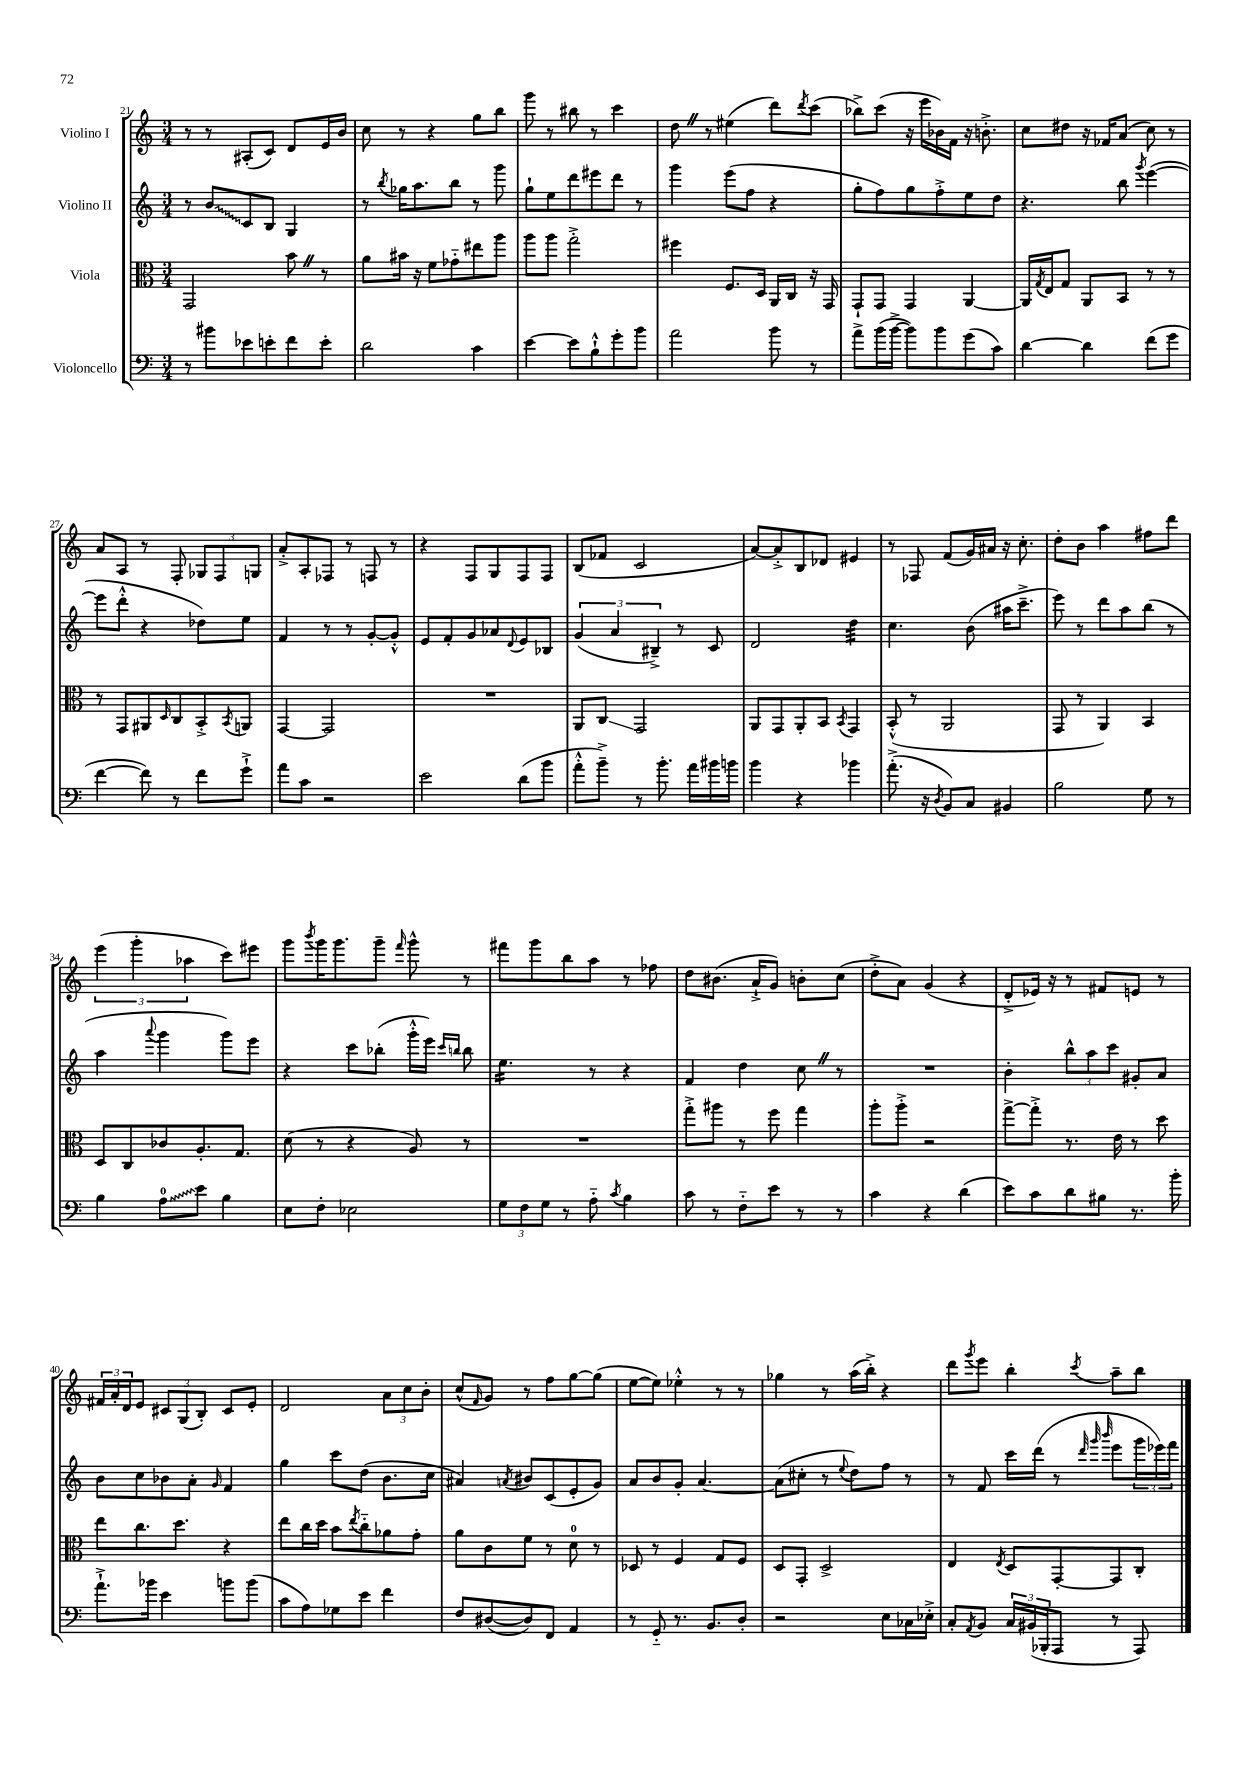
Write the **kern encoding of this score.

**kern	**kern	**kern	**kern
*staff4	*staff3	*staff2	*staff1
*clefF4	*clefC3	*clefG2	*clefG2
*k[]	*k[]	*k[]	*k[]
*M3/4	*M3/4	*M3/4	*M3/4
8r	2GG	8r	8r
8b#	.	8b	8r
8e-	.	8c	(8A#'
8e'	.	8B	8c)
8f	8b	4G	8d
8e'	8r	.	16e
.	.	.	16b
=	=	=	=
2d	8a	8r	8cc
.	.	8qbb	.
.	16b#	16gg-	8r
.	16r	8.aa	.
.	8f	.	4r
.	8g-'~	8bb	.
4c	8ee#	8r	8gg
.	8aa	8ggg	8bb
=	=	=	=
[4e	8aa	8gg`	8ggg
.	8aa	8ee	8r
8e]	2gg'^	8ddd	8bb#
8B`^^	.	8eee#	8r
8g'	.	8ddd	4ccc
8b	.	8r	.
=	=	=	=
2a	4ff#	4ggg	8dd
.	.	.	8r
.	8.F	(8eee	(4ee#
.	.	8ff	.
.	16D	.	.
8b	16AA	4r	8ddd)
.	16C	.	.
.	.	.	8qddd
8r	16r	.	(8ccc
.	16GG	.	.
=	=	=	=
8a^	8GG`	8gg'	8bb-^)
(16b	8GG	8ff)	(8ccc
[16b^	.	.	.
8b])	4GG	8gg	16r
.	.	.	16eee
8b	.	8ff'^	16b-)
.	.	.	16f
(8g	[4AA	8ee	16r
.	.	.	8.b'^
8c)	.	8dd	.
=	=	=	=
[4d	16AA]	4.r	8cc
.	8qG	.	.
.	16E	.	.
.	8G	.	8dd#
4d]	8AA	.	16r
.	.	.	16f-
.	8BB	8bb	(8a
.	.	8qggg	.
(8f	8r	([4eee	8cc)
8g	8r	.	8r
=	=	=	=
[4f	8r	8eee]	8a
.	8GG	8ddd'^^	8A
8f])	8AA#	4r	8r
.	16qqD	.	.
8r	8C	.	8F'
8f	8BB'^	8dd-)	12G-
.	.	.	12F
.	8qBB	.	.
8g`^	8AA	8ee	.
.	.	.	12G
=	=	=	=
8a	[4GG	4f	8a'^
8c	.	.	8A'
2r	2GG]	8r	8F-
.	.	8r	8r
.	.	[8g'	8F
.	.	8g'^^]	8r
=	=	=	=
2e	2.r	8e	4r
.	.	8f'	.
.	.	8g	8F
.	.	8a-	8G
.	.	8qqd	.
(8d	.	8e	8F
8b	.	8B-	8F
=	=	=	=
8a'^^	8AA	(6g	(8B
8b~^)	8C	.	8f-
.	.	6a	.
8r	2GG	.	2c
.	.	6B#~^)	.
8.b'	.	.	.
.	.	8r	.
16a	.	.	.
16b#	.	8c	.
16b	.	.	.
=	=	=	=
4b	8AA	2d	[8a)
.	8GG	.	8a'^]
4r	8AA'	.	8B
.	8BB	.	8d-
.	8qBB	.	.
4b-	4GG	4dd	4e#
=	=	=	=
(8.a'^	(8BB'^^	4.cc	8r
.	8r	.	8F-
16r	.	.	.
8qD	.	.	.
8BB)	2AA	.	(8f
8C	.	(8b	16g)
.	.	.	16a#
4BB#	.	16aa#	16r
.	.	8.ccc~^	8.cc'
=	=	=	=
2B	8GG	8eee)	8dd'
.	8r	8r	8b
.	4AA)	8ddd	4aa
.	.	8aa	.
8G	4BB	(8bb	8ff#
8r	.	8r	8ddd
=	=	=	=
4B	8D	4aa	(6eee
.	8C	.	.
.	.	.	6ggg'
.	.	8qqaaa	.
8A	8c-	4ggg	.
.	.	.	6aa-
8e	8.A'	.	.
4B	.	8ggg)	8ccc)
.	8.G	.	.
.	.	8eee	8eee#
=	=	=	=
8E	(8d	4r	8ggg
.	.	.	8qbbb
8F'	8r	.	16ggg
.	.	.	8.ggg
2E-	4r	8ccc	.
.	.	(8bb-'	8ggg~
.	.	.	16qqfff
.	8A)	16ggg'^^	8ggg^^
.	.	16eee)	.
.	.	16qqccc	.
.	.	16qqbb	.
.	8r	8bb	8r
=	=	=	=
12G	2.r	4.ee	8fff#
12F	.	.	.
.	.	.	8ggg
12G	.	.	.
8r	.	.	8bb
8A'~	.	8r	8aa
8qc	.	.	.
4B	.	4r	8r
.	.	.	8ff-
=	=	=	=
8c	8gg'^	4f	8dd
8r	8aa#	.	(8.b#
8F'~	8r	4dd	.
.	.	.	16a`^
8e	8ff	.	8g)
8r	4gg	8cc	8b'
8r	.	8r	(8cc
=	=	=	=
4c	8aa'	2.r	8dd'^
.	8aa'^	.	8a)
4r	2r	.	(4g
(4d	.	.	4r
=	=	=	=
8e)	[8gg^	4b'	8d'^
8c	8gg'^]	.	16e-)
.	.	.	16r
8d	8.r	12bb^^	8r
.	.	12aa	.
8B#	.	.	8f#
.	.	12ccc	.
.	16e	.	.
8.r	8r	8g#'	8e
.	8dd	8a	8r
16b'	.	.	.
=	=	=	=
8.a`^	8ee	8b	24f#
.	.	.	24a'
.	.	.	24d
.	8.cc	8cc	8e
16b-	.	.	.
4e	.	8b-	12c#
.	8.dd	.	.
.	.	.	(12G
.	.	8a'	.
.	.	.	12B')
.	.	16qqg	.
8b	4r	4f	8c#
(8b	.	.	8e'
=	=	=	=
8c	8ee	4gg	2d
8A)	16cc	.	.
.	16dd	.	.
8G-	8b	8ccc	.
.	8qee	.	.
8e	8cc'~	(8dd	.
4f	8a-	8.b	12a
.	.	.	12cc
.	8g'	.	.
.	.	.	12b'
.	.	16cc	.
=	=	=	=
8F	8a	4a#)	(8cc^^
.	.	.	16qqf
([8D#	8c	.	8g)
.	.	8qa	.
8D#])	8f	8b#	8r
8FF	8r	(8c	8ff
4AA	8d	8e'	[8gg
.	8r	8g)	(8gg]
=	=	=	=
8r	8D-	8a	[8ee
8GG'~	8r	8b	8ee])
8.r	4F	8g'	4ee-'^^
.	.	[4.a	.
8.BB	.	.	.
.	8G	.	8r
8D'	8F	.	8r
=	=	=	=
2r	8D	(8a]	4gg-
.	8GG'	8cc#'	.
.	2D^	8r	8r
.	.	8qqee	.
.	.	8dd)	(16aa
.	.	.	16bb'^)
8E	.	8ff	4r
16C-	.	8r	.
16E-'^	.	.	.
=	=	=	=
8C'	4E	8r	8ddd
8qAA	.	.	8qggg
8BB	.	8f	8eee
.	8qE	.	.
24C	8D	16ccc	4bb'
(24BB#	.	.	.
.	.	(16ddd	.
24BBB-'	.	.	.
8AAA	[8GG'	8r	.
.	.	32qqddd	.
.	.	32qqggg	.
.	.	32qqbbb	8qccc
8r	8GG]	8eee	8aa~
8AAA)	8C'	24ggg	8bb
.	.	24eee-)	.
.	.	24fff	.
==	==	==	==
*-	*-	*-	*-
